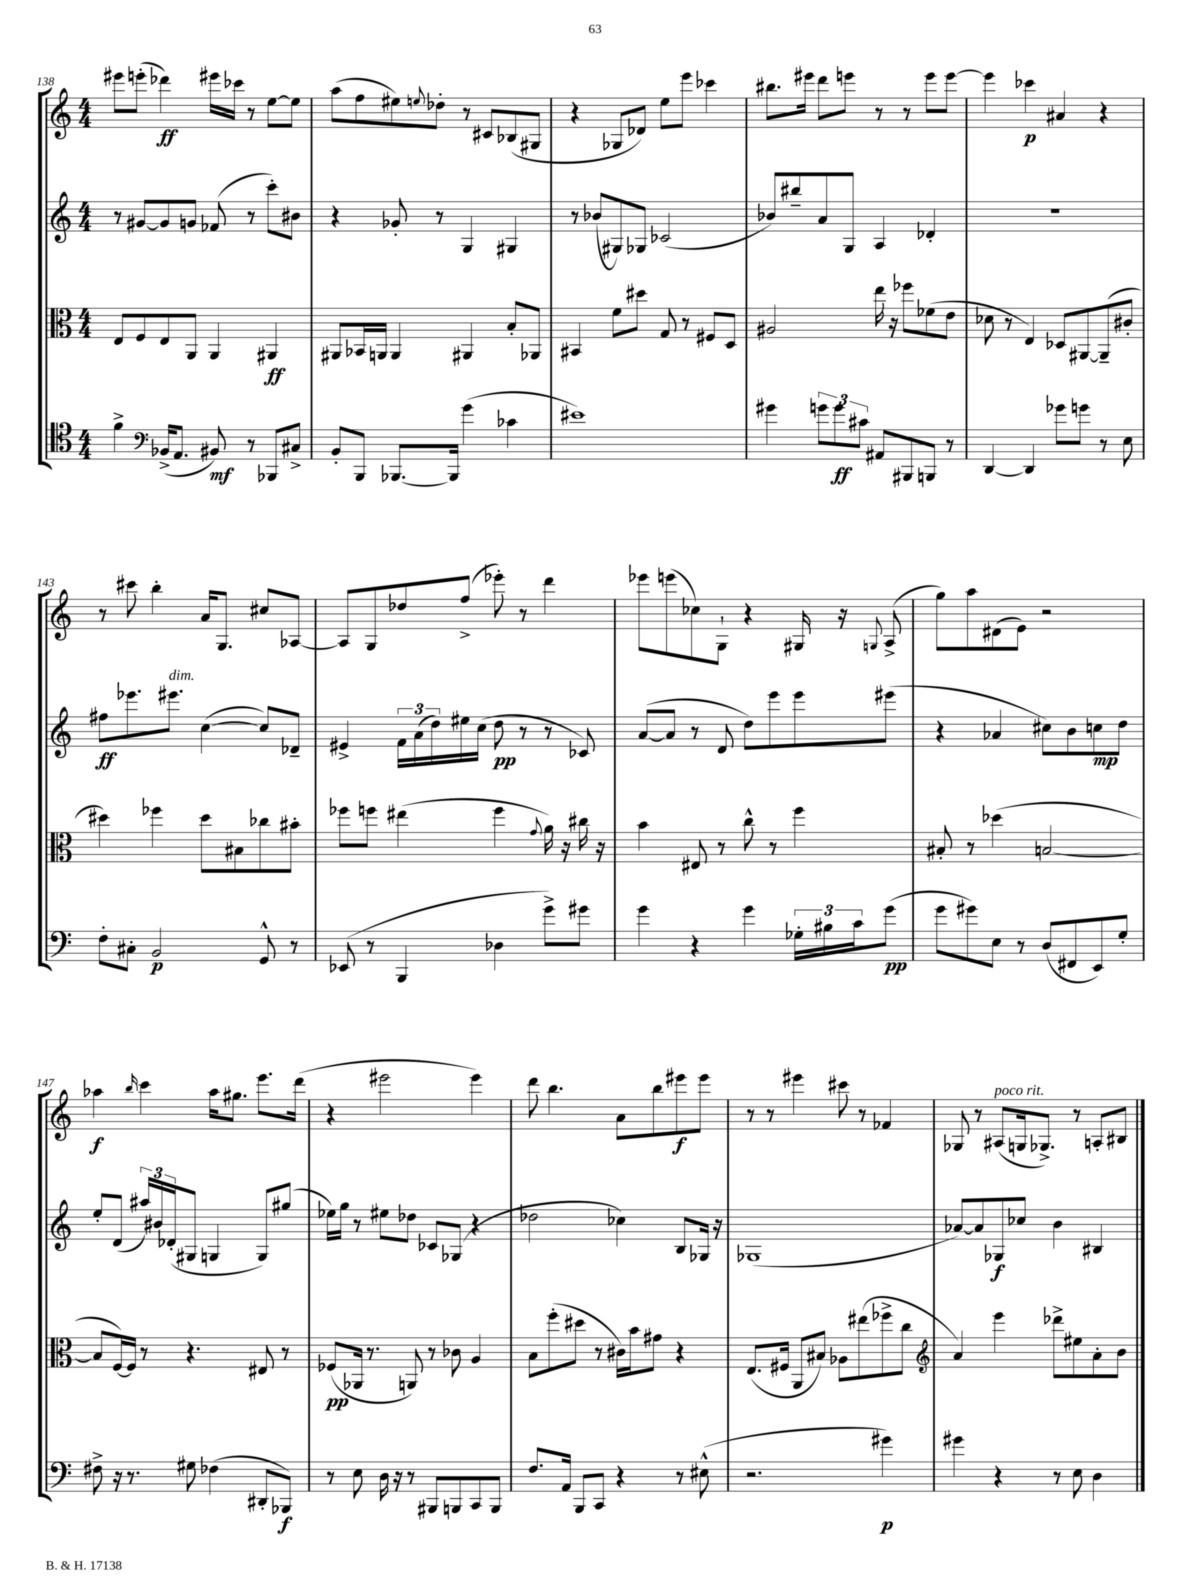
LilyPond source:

<<
\new StaffGroup <<
\new Staff = "s0" {
    \clef treble \key c \major \numericTimeSignature \time 4/4
    eis'''8 e'''8-.( des'''4\ff) eis'''16 ces'''16 r8 e''8~ e''8 |
    a''8( f''8 eis''8) \appoggiatura { e''8 } des''8-. r8 cis'8 bes8( gis8 |
    r4 ges8 des'8) e''8 e'''8 ces'''4 |
    bis''8. eis'''16 d'''8 e'''8 r8 r8 e'''8 e'''8~ |
    e'''4 ces'''4\p ais'4 r4 |
    r8 cis'''8 b''4-. a'16 g8. cis''8 aes8~ |
    aes8 g8 des''8 f''8->( ees'''8-.) r8 d'''4 |
    ees'''8 e'''8( ces''8) g8-! r4 gis16 r16 \appoggiatura { g8 } a8->( |
    g''8) a''8 dis'8( e'8) r2 |
    aes''4\f \grace { b''16 } c'''4 aes''16 gis''8. e'''8. d'''16( |
    r4 eis'''2 eis'''4) |
    d'''8 b''4. a'8 b''8 eis'''8\f eis'''8 |
    r8 r8 eis'''4 cis'''8 r8 fes'4 |
    ges8 r8 ais8^\markup { \italic "poco rit." }( g16 ges8.->) r8 a8-. bis8 \bar "|." |
}
\new Staff = "s1" {
    \clef treble \key c \major \numericTimeSignature \time 4/4
    r8 gis'8~ gis'8 g'8 fes'8( r8 c'''8-.) bis'8 |
    r4 ges'8-. r8 g4 gis4 |
    r8 bes'8( gis8) ges8 ces'2( |
    bes'8) bis''8-- a'8 g8 a4 des'4-. |
    r1 |
    fis''8\ff ees'''8. eis'''8.^\markup { \italic "dim." } c''4~( c''8) des'8-- |
    eis'4-> \tuplet 3/2 { f'16 a'16( d''16) } eis''16 c''16( d''8\pp r8 r8 ces'8) |
    a'8~( a'8 r8 d'8 d''8) e'''8 e'''8 eis'''8( |
    r4 aes'4 cis''8) b'8 c''8\mp d''8 |
    e''8-. d'8( \tuplet 3/2 { ais''16) bis'16 des'16-.( } gis8 g4 g8) gis''8( |
    ees''16) g''16 r8 eis''8 des''8 ces'8 ges8( r4 |
    des''2 ces''4) b8 ges16 r16 |
    ges1( |
    aes'8~) aes'8 ges8\f ces''8 b'4 bis4 \bar "|." |
}
\new Staff = "s2" {
    \clef alto \key c \major \numericTimeSignature \time 4/4
    e8 f8 e8 a,8 a,4 ais,4\ff |
    ais,8 bes,16 a,16 a,4 ais,4 b8-. aes,8 |
    bis,4 f'8 dis''8 g8 r8 fis8 d8 |
    ais2 e''16 r16 fes''8 fes'8( e'8 |
    des'8 r8 e4) des8 ais,8~ ais,8--( cis'8-. |
    dis''4) fes''4 dis''8 bis8 ces''8 bis'8-. |
    fes''8 f''8 eis''4( f''4 \appoggiatura { g'8 } a'16) r16 cis''16 r16 |
    b'4 eis8 r8 c''8-^ r8 f''4 |
    bis8-. r8 des''4( b2~ |
    b8 f16~) f16 r8 r4. eis8 r8 |
    fes8\pp( aes,16 r8. a,8) r8 ces'8 a4 |
    b8 f''8-.( dis''8 r8 cis'16) b'16 gis'8 r4 |
    e8.( fis16 a,8 bis8) aes8 eis''8( fes''8-> c''8 |
    \clef treble a'4) e'''4 des'''8-> eis''8 a'8-. b'8 \bar "|." |
}
\new Staff = "s3" {
    \clef tenor \key c \major \numericTimeSignature \time 4/4
    f'4-> \clef bass bes,16->( a,8. bis,8\mf) r8 bes,,8 cis8-> |
    b,8-. b,,8 bes,,8.~ bes,,16 g'4( ces'4 |
    eis'1) |
    gis'4 \tuplet 3/2 { g'8 g'8\ff cis'8 } ais,8 bis,,8 b,,8 r8 |
    d,4~ d,4 ges'8 g'8 r8 e8 |
    f8-. cis8-. b,2\p g,8-^ r8 |
    ees,8( r8 b,,4 des4 g'8->) gis'8 |
    g'4 r4 g'4 \tuplet 3/2 { ges16-. bis16 c'16 } g'8\pp( |
    g'8 gis'8) e8 r8 d8( fis,8 e,8) g8-. |
    fis8-> r16 r8. gis8 fes4( dis,8-. bes,,8\f) |
    r8 e8 d16 r16 r8 bis,,8 b,,8 c,8 b,,8 |
    f8. a,16 b,,8 c,8 r4 r8 eis8-^( |
    r2. gis'4\p) |
    gis'4 r4 r8 e8 d4 \bar "|." |
}
>>
>>
\layout { \context { \Score currentBarNumber = #138 } }
